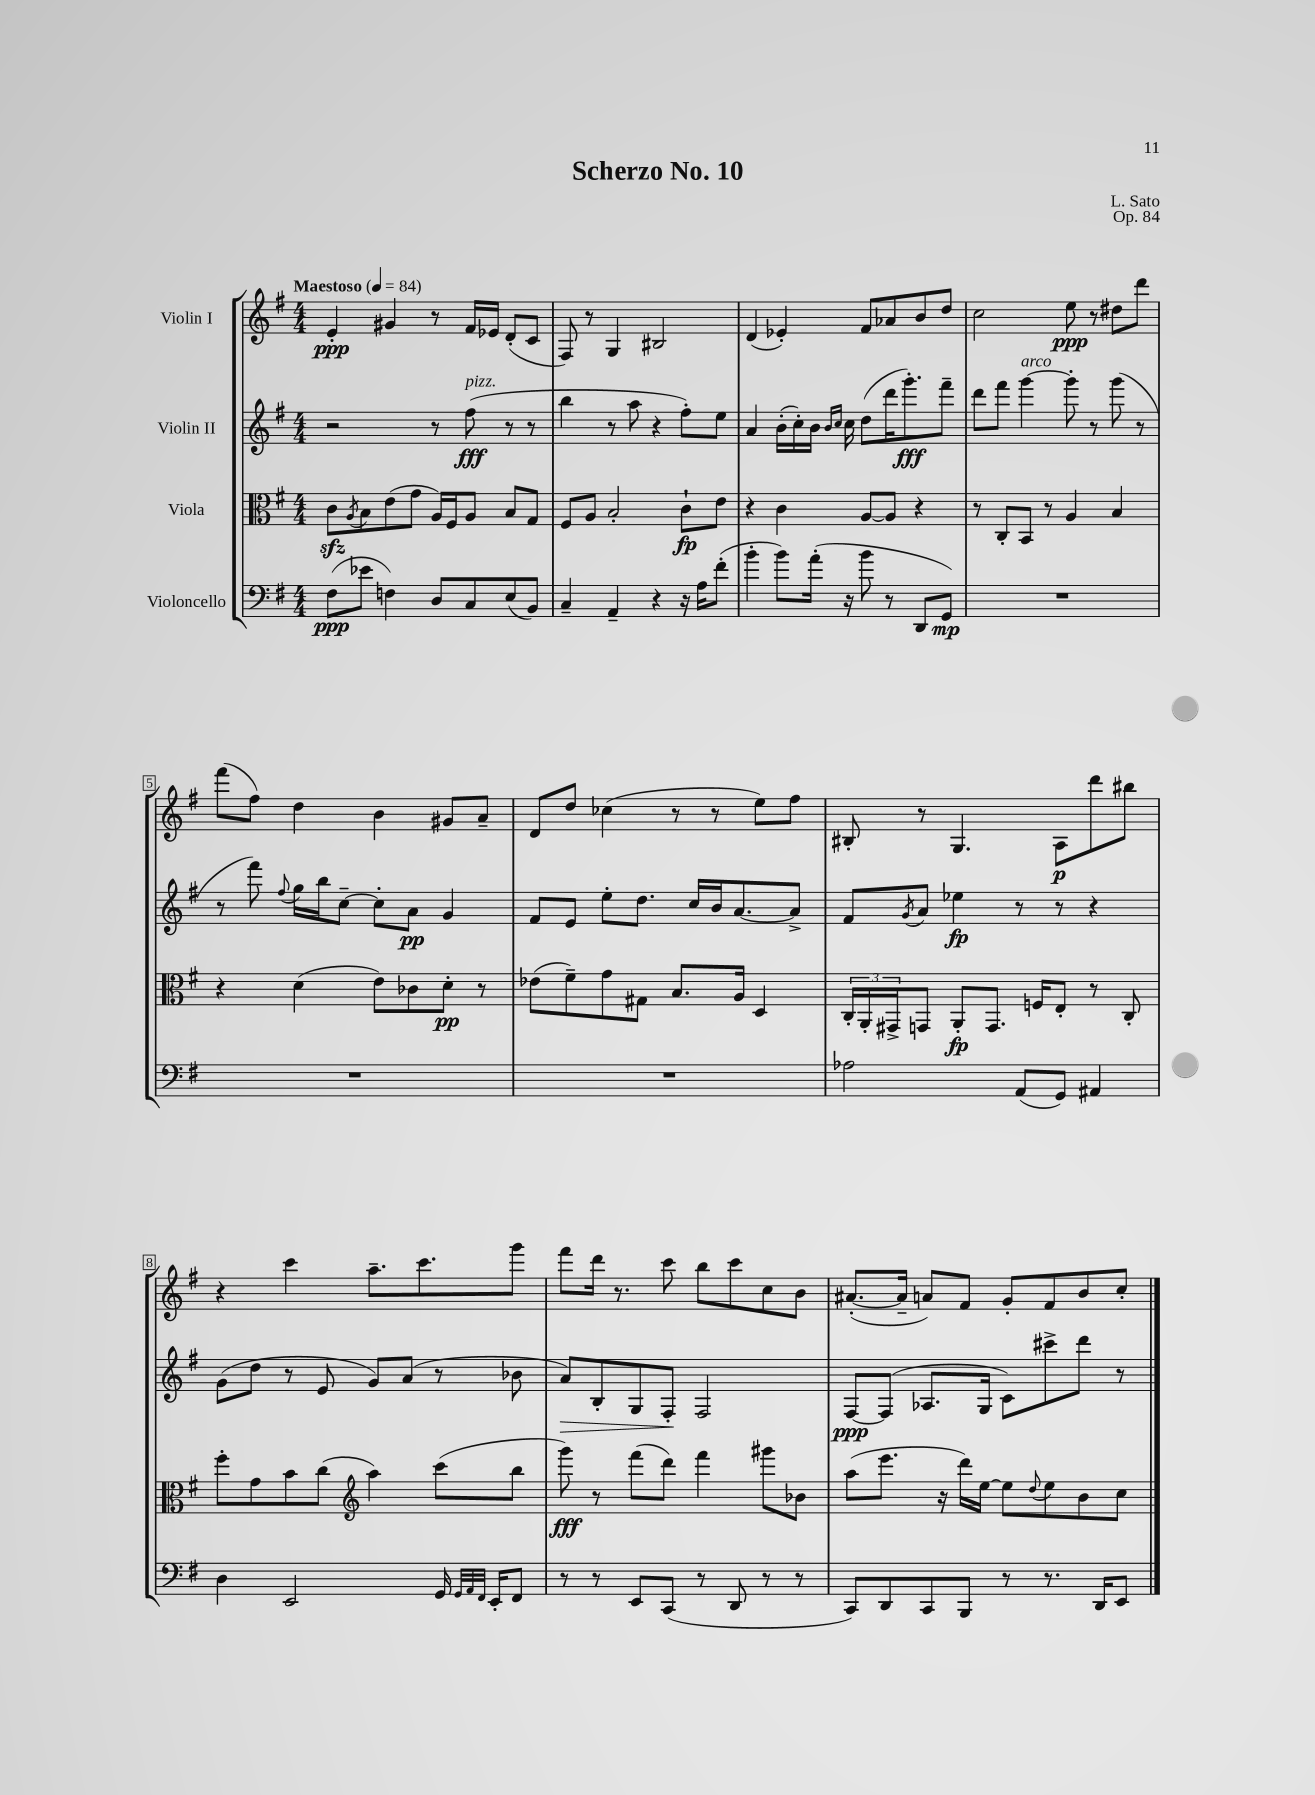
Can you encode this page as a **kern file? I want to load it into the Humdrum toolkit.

**kern	**dynam	**kern	**dynam	**kern	**dynam	**kern	**dynam
*part4	*part4	*part3	*part3	*part2	*part2	*part1	*part1
*staff4	*staff4	*staff3	*staff3	*staff2	*staff2	*staff1	*staff1
*I"Violoncello	*	*I"Viola	*	*I"Violin II	*	*I"Violin I	*
*clefF4	*	*clefC3	*	*clefG2	*	*clefG2	*
*k[f#]	*	*k[f#]	*	*k[f#]	*	*k[f#]	*
*M4/4	*	*M4/4	*	*M4/4	*	*M4/4	*
*MM84	*	*MM84	*	*MM84	*	*MM84	*
=1	=1	=1	=1	=1	=1	=1	=1
!	!	!	!	!	!	!LO:TX:a:B:t=Maestoso	!
(8F#\L	ppp	8czz\L	.	2r	.	4e'/	ppp
.	.	8qA/	.	.	.	.	.
8e-X\J	.	8B\	.	.	.	.	.
4Fn\)	.	(8e\	.	.	.	4g#X/	.
.	.	8g\J	.	.	.	.	.
8D/L	.	16A/LL)	.	8r	.	8r	.
.	.	16F#/J	.	.	.	.	.
!	!	!	!	!LO:TX:a:i:t=pizz.	!	!	!
8C/	.	8A/J	.	(8ff#\	fff	16f#/LL	.
.	.	.	.	.	.	16e-X/JJ	.
(8E/	.	8B/L	.	8r	.	(8d'/L	.
8BB/J)	.	8G/J	.	8r	.	8c/J	.
=2	=2	=2	=2	=2	=2	=2	=2
4C~/	.	8F#/L	.	4bb\	.	8F#/)	.
.	.	8A/J	.	.	.	8r	.
4AA~/	.	2B'/	.	8r	.	4G/	.
.	.	.	.	8aa\	.	.	.
4r	.	.	.	4r	.	2B#X/	.
16r	.	8c`\L	fp	8ff#'\L)	.	.	.
16A\KL	.	.	.	.	.	.	.
(8f#'\J	.	8e\J	.	8ee\J	.	.	.
=3	=3	=3	=3	=3	=3	=3	=3
4b'\	.	4r	.	4a/	.	(4d/	.
8b\L)	.	4c\	.	(16b'\LL	.	4e-X'/)	.
.	.	.	.	16cc'\)	.	.	.
(16a'\Jk	.	.	.	16b\JJ	.	.	.
.	.	.	.	16qqb/LL	.	.	.
.	.	.	.	16qqcc/JJ	.	.	.
16r	.	.	.	16cc\	.	.	.
8b\	.	[8A/L	.	(8dd\L	.	8f#/L	.
8r	.	8A/J]	.	16ddd\K	.	8a-X/	.
.	.	.	.	8.ggg'\)	fff	.	.
8DD/L	.	4r	.	.	.	8b/	.
8GG/J)	mp	.	.	8fff#~\J	.	8dd/J	.
=4	=4	=4	=4	=4	=4	=4	=4
1r	.	8r	.	8ddd\L	.	2cc\	.
.	.	8C'/L	.	8fff#\J	.	.	.
!	!	!	!	!LO:TX:a:i:t=arco	!	!	!
.	.	8BB/J	.	[4ggg\	.	.	.
.	.	8r	.	.	.	.	.
.	.	4A/	.	8ggg'\]	.	8ee\	ppp
.	.	.	.	8r	.	8r	.
.	.	4B/	.	(8ggg\	.	8dd#X\L	.
.	.	.	.	8r	.	8ddd\J	.
!!LO:LB:g=z
=5	=5	=5	=5	=5	=5	=5	=5
1r	.	4r	.	8r	.	(8fff#\L	.
.	.	.	.	8fff#\)	.	8ff#\J)	.
.	.	.	.	8qqff#/	.	.	.
.	.	(4d\	.	16gg\LL	.	4dd\	.
.	.	.	.	16bb\J	.	.	.
.	.	.	.	[8cc~\J	.	.	.
.	.	8e\L)	.	8cc'\L]	.	4b\	.
.	.	8c-X\	.	8a\J	pp	.	.
.	.	8d'\J	pp	4g/	.	8g#X/L	.
.	.	8r	.	.	.	8a~/J	.
=6	=6	=6	=6	=6	=6	=6	=6
1r	.	(8e-X\L	.	8f#/L	.	8d/L	.
.	.	8f#~\)	.	8e/J	.	8dd/J	.
.	.	8g\	.	8ee'\L	.	(4cc-X\	.
.	.	8G#X\J	.	8.dd\J	.	.	.
.	.	8.B/L	.	.	.	8r	.
.	.	.	.	16cc/LL	.	.	.
.	.	.	.	16b/J	.	8r	.
.	.	16A/Jk	.	[8.a/	.	.	.
.	.	4D/	.	.	.	8ee\L)	.
.	.	.	.	8a^/J]	.	8ff#\J	.
=7	=7	=7	=7	=7	=7	=7	=7
2A-X\	.	24C'/LL	.	8f#/L	.	8B#X'/	.
.	.	24AA'/	.	.	.	.	.
.	.	24GG#X^/J	.	.	.	.	.
.	.	.	.	8qg/	.	.	.
.	.	8GGn/J	.	8a/J	.	8r	.
.	.	8AA'/L	fp	4ee-X\	fp	4.G/	.
.	.	8.GG/J	.	.	.	.	.
(8AA/L	.	.	.	8r	.	.	.
.	.	16Fn/KL	.	.	.	.	.
8GG/J)	.	8E'/J	.	8r	.	8A\L	p
4AA#X/	.	8r	.	4r	.	8ddd\	.
.	.	8C'/	.	.	.	8bb#X\J	.
!!LO:LB:g=z
=8	=8	=8	=8	=8	=8	=8	=8
4D\	.	8ff#'\L	.	(8g\L	.	4r	.
.	.	8g\	.	8dd\J	.	.	.
2EE/	.	8b\	.	8r	.	4ccc\	.
.	.	(8cc\J	.	8e/	.	.	.
*	*	*clefG2	*	*	*	*	*
.	.	4aa\)	.	8g/L)	.	8.aa~\L	.
.	.	.	.	(8a/J	.	.	.
.	.	.	.	.	.	8.ccc\	.
16GG/	.	(8ccc\L	.	8r	.	.	.
32qqGG/LLL	.	.	.	.	.	.	.
32qqAA/	.	.	.	.	.	.	.
32qqFF#/JJJ	.	.	.	.	.	.	.
16EE'/KL	.	.	.	.	.	.	.
8FF#/J	.	8bb\J	.	8b-X\	.	8ggg\J	.
=9	=9	=9	=9	=9	=9	=9	=9
!	!	!	!	!	!LO:HP:b	!	!
8r	.	8ggg\)	fff	8a/L)	>	8fff#\L	.
8r	.	8r	.	8B'/	.	16ddd\Jk	.
.	.	.	.	.	.	8.r	.
8EE/L	.	(8fff#\L	.	8G/	.	.	.
(8CC/J	.	8ddd\J)	.	8F#'/J	.	8ccc\	.
8r	.	4fff#\	.	2F#/	]	8bb\L	.
8DD/	.	.	.	.	.	8ccc\	.
8r	.	8ggg#X\L	.	.	.	8cc\	.
8r	.	8b-X\J	.	.	.	8b\J	.
=10	=10	=10	=10	=10	=10	=10	=10
8CC/L)	.	(8aa\L	.	[8F#/L	ppp	([8.a#X'/L	.
8DD/	.	8.eee\J	.	(8F#/J]	.	.	.
.	.	.	.	.	.	16a#~/Jk]	.
8CC/	.	.	.	8.A-X/L	.	8an/L)	.
.	.	16r	.	.	.	.	.
8BBB/J	.	16ddd\LL)	.	.	.	8f#/J	.
.	.	[16ee\JJ	.	16G/Jk	.	.	.
8r	.	8ee\L]	.	8c\L)	.	8g'/L	.
.	.	8qqdd/	.	.	.	.	.
8.r	.	8ee\	.	8ccc#X^\	.	8f#/	.
.	.	8b\	.	8ddd\J	.	8b/	.
16DD/KL	.	.	.	.	.	.	.
8EE/J	.	8cc\J	.	8r	.	8cc'/J	.
==	==	==	==	==	==	==	==
*-	*-	*-	*-	*-	*-	*-	*-
